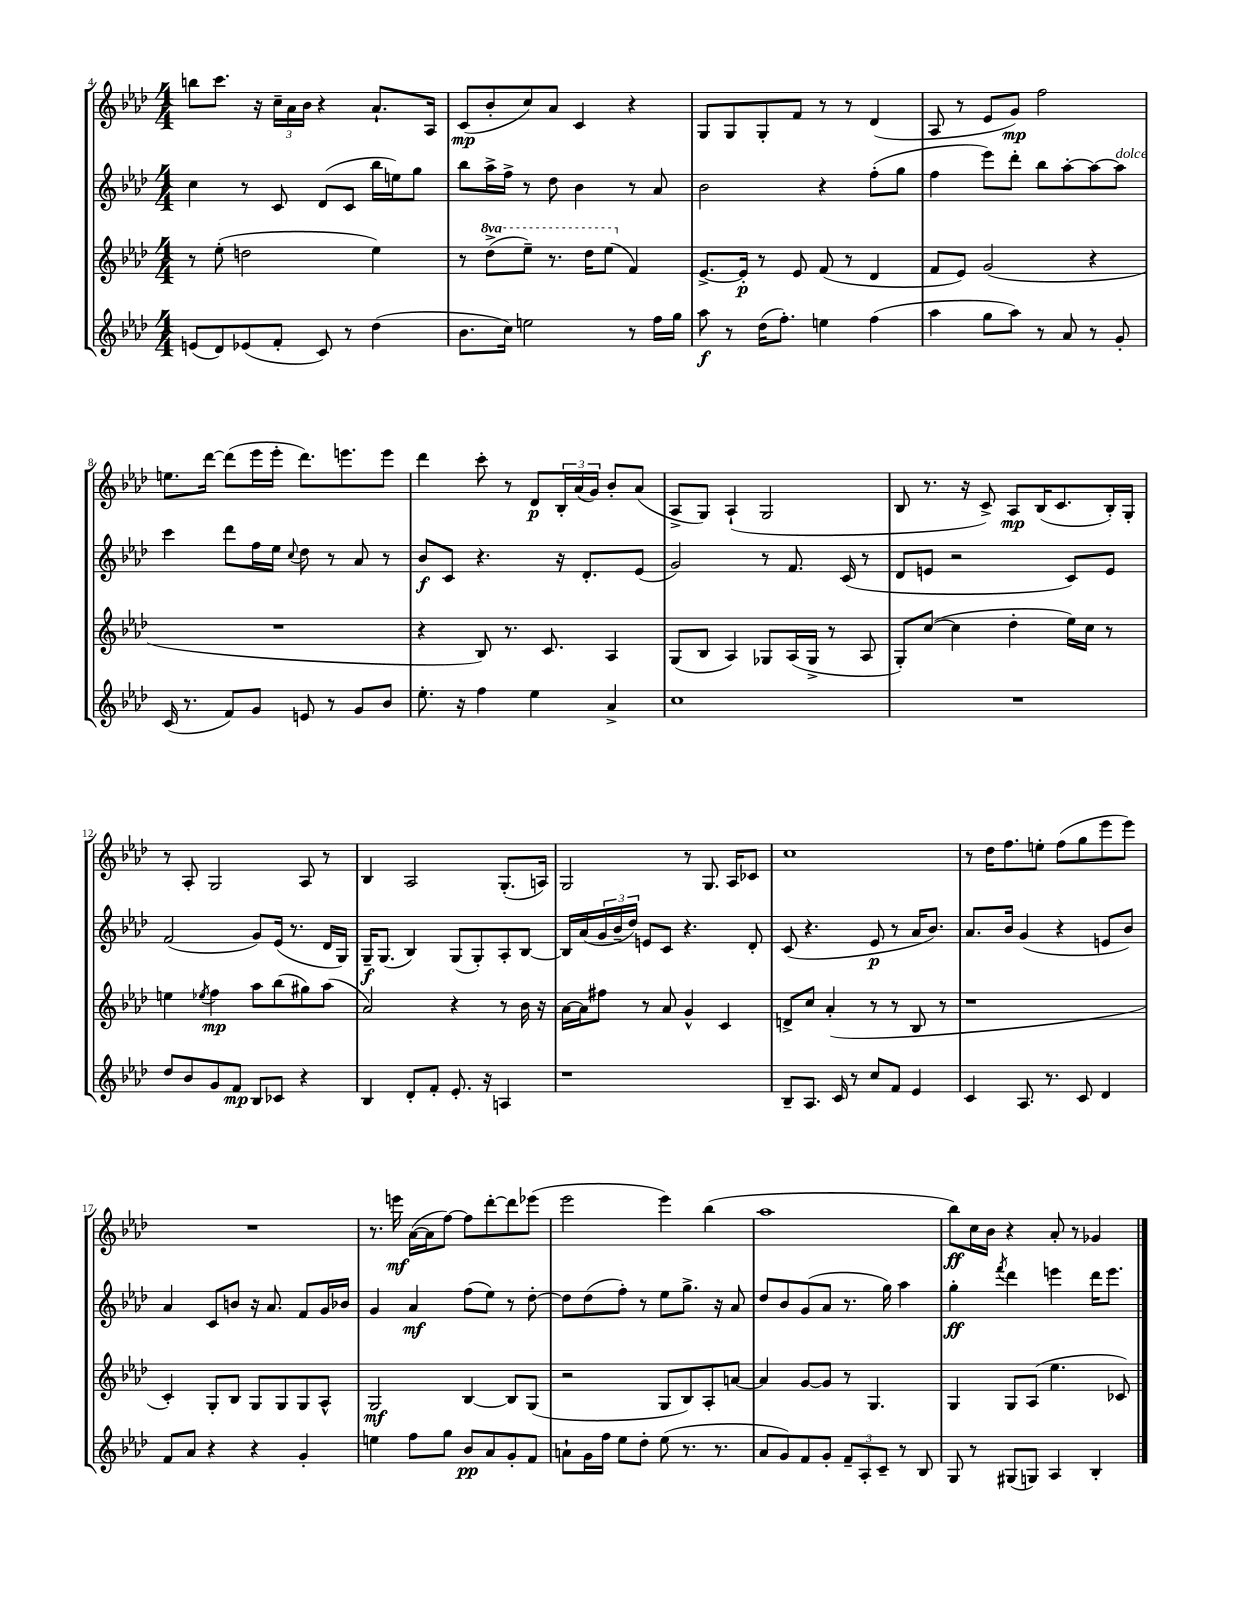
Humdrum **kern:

**kern	**kern	**kern	**kern
*staff4	*staff3	*staff2	*staff1
*clefG2	*clefG2	*clefG2	*clefG2
*k[b-e-a-d-]	*k[b-e-a-d-]	*k[b-e-a-d-]	*k[b-e-a-d-]
*M4/4	*M4/4	*M4/4	*M4/4
(8e	8r	4cc	8bb
8d-)	(8ee-'	.	8.ccc
(8e-	2dd	8r	.
.	.	.	16r
8f'	.	8c	24cc~
.	.	.	24a-
.	.	.	24b-
8c)	.	(8d-	4r
8r	.	8c	.
(4dd-	4ee-)	16bb-	8.a-`
.	.	16ee)	.
.	.	8gg	.
.	.	.	16A-
=	=	=	=
8.b-	8r	8bb-	(8c
.	(8ddd-^	16aa-^	8b-'
16cc)	.	16ff^	.
2ee	8eee-~)	8r	8cc)
.	8.r	8dd-	8a-
.	.	4b-	4c
.	16ddd-	.	.
.	(8eee-	.	.
8r	4f)	8r	4r
16ff	.	8a-	.
16gg	.	.	.
=	=	=	=
8aa-	[8.e-^	2b-	8G
8r	.	.	8G
.	16e-']	.	.
(16dd-	8r	.	8G'
8.ff')	.	.	.
.	8e-	.	8f
4ee	(8f	4r	8r
.	8r	.	8r
(4ff	4d-	(8ff'	(4d-
.	.	8gg	.
=	=	=	=
4aa-	8f	4ff	8A-
.	8e-)	.	8r
8gg	(2g	8eee-)	8e-
8aa-)	.	8ddd-'	8g)
8r	.	8bb-	2ff
8a-	.	[8aa-'	.
8r	4r	8aa-_	.
8g'	.	8aa-]	.
=	=	=	=
(16c	1r	4ccc	8.ee
8.r	.	.	.
.	.	.	[16ddd-
8f)	.	8ddd-	(8ddd-]
8g	.	16ff	16eee-
.	.	16ee-	16eee-'
.	.	8qqcc	.
8e	.	8dd-	8.ddd-)
8r	.	8r	.
.	.	.	8.eee
8g	.	8a-	.
8b-	.	8r	8eee
=	=	=	=
8.ee-'	4r	8b-	4ddd-
.	.	8c	.
16r	.	.	.
4ff	8B-)	4.r	8ccc'
.	8.r	.	8r
4ee-	.	.	8d-
.	8.c	.	.
.	.	16r	24B-'
.	.	.	(24a-
.	.	8.d-'	.
.	.	.	24g)
4a-^	4A-	.	8b-'
.	.	(8e-	(8a-
=	=	=	=
1cc	(8G	2g)	8A-^
.	8B-	.	8G)
.	4A-)	.	(4A-`
.	8G-	8r	2G
.	(16A-	8.f	.
.	16G-^	.	.
.	8r	.	.
.	.	(16c	.
.	8A-	8r	.
=	=	=	=
1r	8G')	8d-	8B-
.	([8cc	8e	8.r
.	4cc]	2r	.
.	.	.	16r
.	.	.	8c^)
.	4dd-'	.	8A-
.	.	.	(16B-
.	.	.	8.c
.	16ee-)	8c)	.
.	16cc	.	.
.	8r	8e	16B-')
.	.	.	16G'
=	=	=	=
8dd-	4ee	(2f	8r
8b-	.	.	8A-'
.	8qee-	.	.
8g	4ff	.	2G
8f	.	.	.
8B-	8aa-	8g)	.
8c-	(8bb-	(16e-	.
.	.	8.r	.
4r	8gg#)	.	8A-
.	(8aa-	16d-	8r
.	.	16G)	.
=	=	=	=
4B-	2a-)	16G~	4B-
.	.	(8.G	.
8d-'	.	4B-)	2A-
8f'	.	.	.
8.e-'	4r	(8G	.
.	.	8G')	.
16r	.	.	.
4A	8r	8A-'	(8.G'
.	16b-	[8B-	.
.	16r	.	16A)
=	=	=	=
1r	[16a-	16B-]	2G
.	16a-]	(16a-	.
.	8ff#	24g	.
.	.	24b-~	.
.	.	24dd-)	.
.	8r	8e	.
.	8a-	8c	.
.	4g^^	4.r	8r
.	.	.	8.G
.	4c	.	.
.	.	.	16A-
.	.	8d-'	8c-
=	=	=	=
8B-~	8d^	(8c	1cc
8.A-	8cc	4.r	.
.	(4a-'	.	.
16c	.	.	.
8r	.	.	.
8cc	8r	8e-	.
8f	8r	8r	.
4e-	8B-	16a-	.
.	.	8.b-)	.
.	8r	.	.
=	=	=	=
4c	1r	8.a-	8r
.	.	.	16dd-
.	.	16b-	8.ff
8.A-	.	(4g	.
.	.	.	8ee'
8.r	.	.	.
.	.	4r	(8ff
8c	.	.	8gg
4d-	.	8e	8eee-
.	.	8b-)	8eee-)
=	=	=	=
8f	4c')	4a-	1r
8a-	.	.	.
4r	8G'	8c	.
.	8B-	8b	.
4r	8G	16r	.
.	.	8.a-	.
.	8G	.	.
4g'	8G	8f	.
.	8A-^^	16g	.
.	.	16b-	.
=	=	=	=
4ee	2G	4g	8.r
.	.	.	16eee
8ff	.	4a-	([16a-
.	.	.	16a-]
8gg	.	.	[8ff)
8b-	[4B-	(8ff	8ff]
8a-	.	8ee-)	[8ddd-'
8g'	8B-]	8r	8ddd-]
8f	(8G	[8dd-'	(8eee-
=	=	=	=
8a`	2r	8dd-]	2eee-
16g	.	(8dd-	.
16ff	.	.	.
8ee-	.	8ff')	.
8dd-'	.	8r	.
(8ee-	8G	8ee-	4eee-)
8.r	8B-)	8.gg^	.
.	8A-'	.	(4bb-
8.r	.	16r	.
.	[8a	8a-	.
=	=	=	=
8a-	4a]	8dd-	1aa-
8g)	.	8b-	.
8f	[8g	(8g	.
8g'	8g]	8a-	.
12f~	8r	8.r	.
12A-'	.	.	.
.	4.G	.	.
12c~	.	.	.
.	.	16gg)	.
8r	.	4aa-	.
8B-	.	.	.
=	=	=	=
8G	4G	4gg'	8bb-)
8r	.	.	16cc
.	.	.	16b-
.	.	8qfff	.
(8G#	8G	4ddd-	4r
8G)	(8A-	.	.
4A-	4.ee-	4eee	8a-'
.	.	.	8r
4B-'	.	16ddd-	4g-
.	.	8.eee	.
.	8c-)	.	.
==	==	==	==
*-	*-	*-	*-
